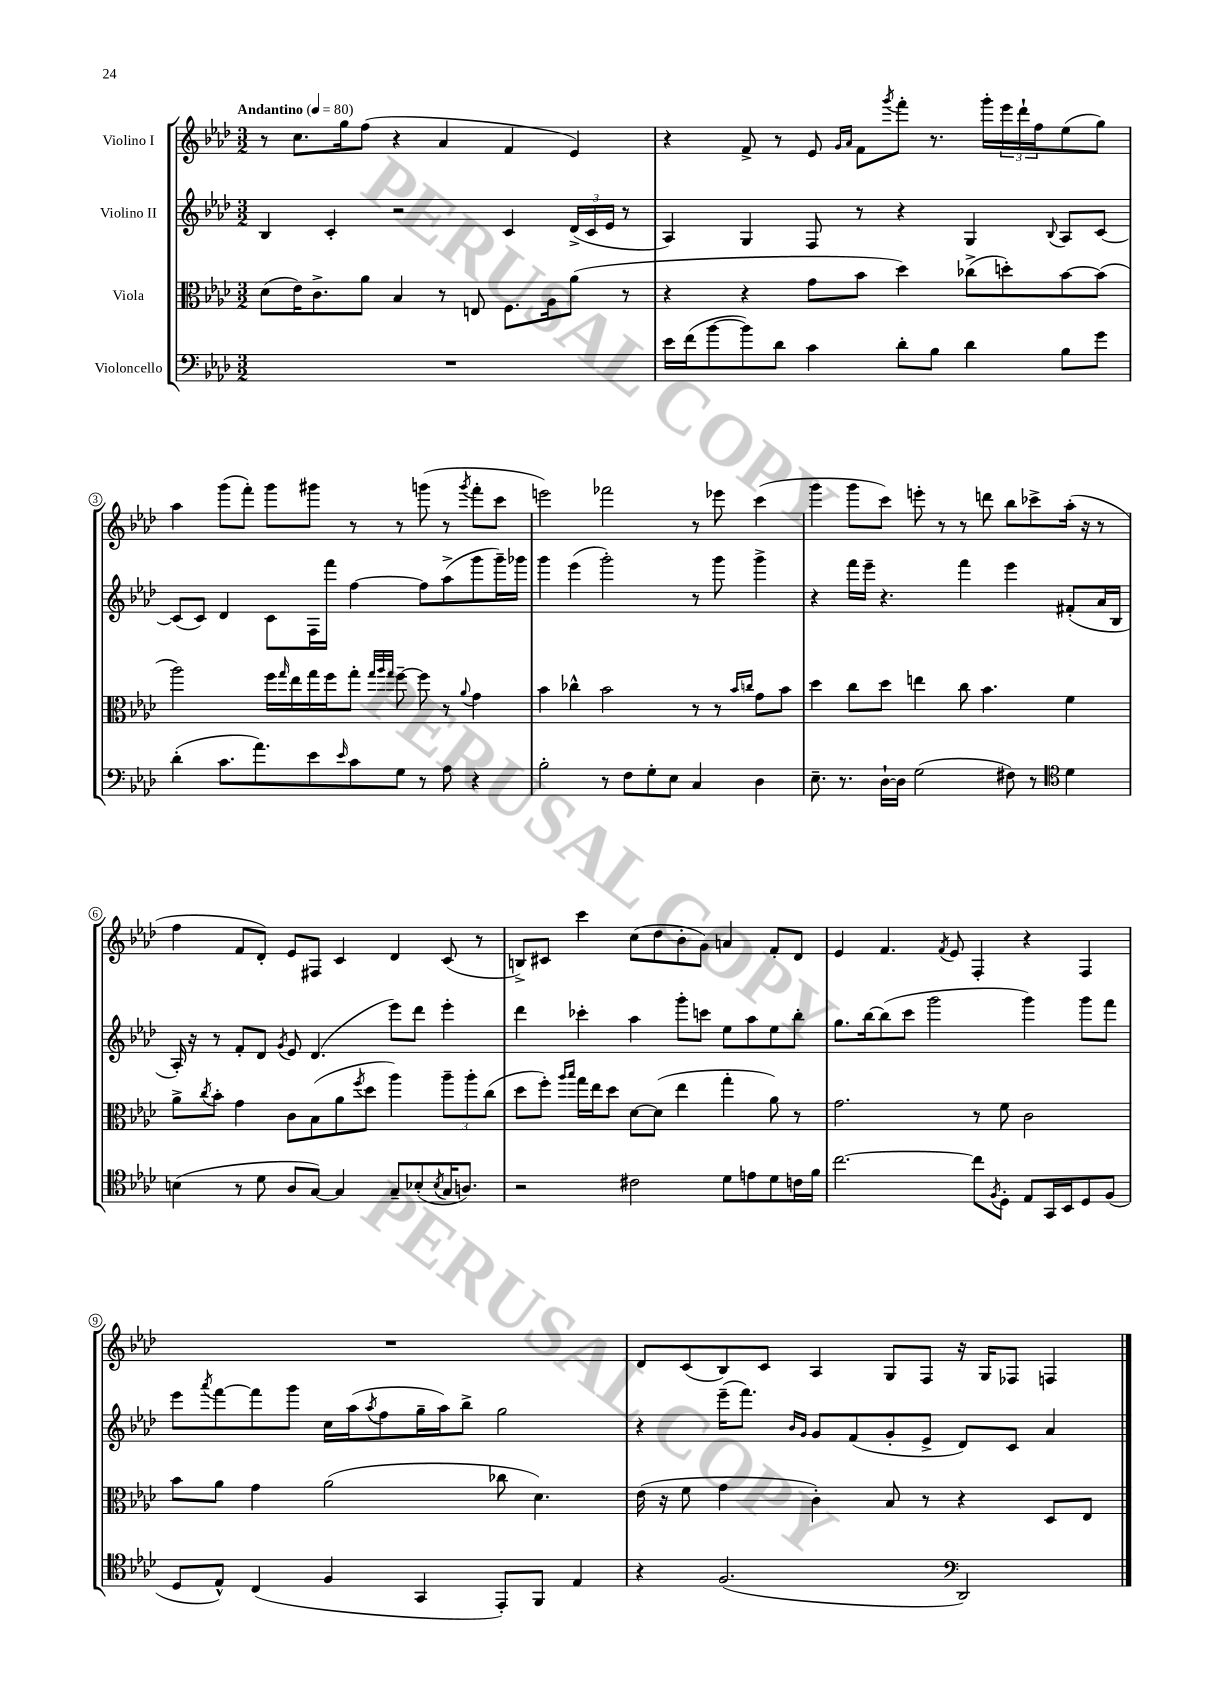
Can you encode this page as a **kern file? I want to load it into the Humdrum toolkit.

**kern	**kern	**kern	**kern
*staff4	*staff3	*staff2	*staff1
*clefF4	*clefC3	*clefG2	*clefG2
*k[b-e-a-d-]	*k[b-e-a-d-]	*k[b-e-a-d-]	*k[b-e-a-d-]
*M3/2	*M3/2	*M3/2	*M3/2
*MM80	*MM80	*MM80	*MM80
1.r	(8d-\L	4B-/	8r
.	16e-\K)	.	8.cc\L
.	8.c^\	.	.
.	.	4c'/	.
.	.	.	16gg\k
.	8a-\J	.	(8ff\J
.	4B-/	2r	4r
.	8r	.	4a-/
.	8E/	.	.
.	8.F\L	4c/	4f/
.	16A-\k	.	.
.	(8a-\J	(24d-^/LL	4e-/)
.	.	24c/	.
.	.	24e-/JJ	.
.	8r	8r	.
=	=	=	=
16e-\LL	4r	4A-/)	4r
(16f\J	.	.	.
[8b-\	.	.	.
8b-\])	4r	4G/	8f^/
8d-\J	.	.	8r
4c\	8g\L	8F/	8e-/
.	.	.	16qqg/LL
.	.	.	16qqa-/JJ
.	8b-\J	8r	8f\L
.	.	.	8qggg/
8d-'\L	4dd-\)	4r	8fff'\J
8B-\J	.	.	8.r
4d-\	(8cc-^\L	4G/	.
.	.	.	16ggg'\LL
.	8dd'\)	.	24eee-\
.	.	.	24ddd-`\
.	.	.	24ff\J
.	.	8qqB-/	.
8B-\L	[8b-\	8A-/L	(8ee-\
8g\J	(8b-\]J	[8c/J	8gg\J)
=	=	=	=
(4d-'\	2aa-\)	(8c/]L	4aa-\
.	.	8c/J)	.
8.c\L	.	4d-/	(8ggg\L
.	.	.	8fff'\J)
8.a-\)	.	.	.
.	16ff\LL	8c\L	8ggg\L
.	16qqgg/	.	.
.	16ee-\	.	.
8e-\	16gg\	16F\L	8ggg#\J
.	16ff\J	16fff\JJ	.
16qqe-/	.	.	.
8c\	8gg'\J	[4ff\	8r
.	32qqgg/LLL	.	.
.	32qqaa-/	.	.
.	32qqgg/JJJ	.	.
8G\J	[8ff~\	.	8r
8r	8ff\]	8ff\]L	(8ggg\
8A-\	8r	(8aa-^\	8r
.	8qqa-/	.	8qggg/
4r	4g\	8ggg\	8fff'\L
.	.	16ggg~\L)	8ccc\J
.	.	16ggg-\JJ	.
=	=	=	=
2B-'\	4b-\	4ggg\	2eee\)
.	4cc-^^\	(4eee-\	.
8r	2b-\	2ggg'\)	2fff-\
8F\L	.	.	.
8G'\	.	.	.
8E-\J	.	.	.
4C/	8r	8r	8r
.	8r	8ggg\	8eee-\
.	16qqb-/LL	.	.
.	16qqcc/JJ	.	.
4D-\	8g\L	4ggg^\	(4ccc\
.	8b-\J	.	.
=	=	=	=
8.E-~\	4dd-\	4r	4ggg\
8.r	.	.	.
.	8cc\L	16fff\LL	8ggg\L
.	.	16eee-~\JJ	.
[16D-`\LL	8dd-\J	4.r	8ccc\J)
16D-\]JJ	.	.	.
(2G\	4ee\	.	8eee'\
.	.	.	8r
.	8cc\	4fff\	8r
.	4.b-\	.	8ddd\
8F#\)	.	4eee-\	8bb-\L
8r	.	.	8ccc-^\
*clefC4	*	*	*
4d-\	4f\	(8f#'/L	(16aa-'\Jk
.	.	.	16r
.	.	16a-/L	8r
.	.	16B-/JJ	.
=	=	=	=
(4B\	8a-^\L	16A-'/)	4ff\
.	.	16r	.
.	8qcc/	.	.
.	8b-'\J	8r	.
8r	4g\	8f'/L	8f/L
8d-\	.	8d-/J	8d-'/J)
.	.	8qg/	.
8A-/L	8c\L	8e-/	8e-/L
[8G/J)	(8B-\	(4.d-/	8F#/J
4G/]	8a-\	.	4c/
.	8qff/	.	.
.	8dd-\J	.	.
8G~/L	4aa-\)	8eee-\L)	4d-/
(8B-'/	.	8ddd-\J	.
8qB-/	.	.	.
16G/K	12aa-~\L	4eee-'\	(8c/
8.A/J)	.	.	.
.	12aa-'\	.	.
.	.	.	8r
.	(12cc\J	.	.
=	=	=	=
2r	8dd-\L	4ddd-\	8B^/L)
.	8ff'\J)	.	8c#/J
.	16qqaa-/LL	.	.
.	16qqbb-/JJ	.	.
.	16gg\LL	4ccc-'\	4ccc\
.	16ee-\J	.	.
.	8dd-\J	.	.
2c#\	[8d-\L	4aa-\	(8cc\L
.	(8d-\]J	.	8dd-\
.	4ee-\	8ggg'\L	8b-'\
.	.	8ccc\J	8g\J)
8d-\L	4gg'\	8ee-\L	4a/
8e\	.	8aa-\	.
8d-\	8a-\)	8ee-\	8f'/L
16c\L	8r	8bb-'\J	8d-/J
16f\JJ	.	.	.
=	=	=	=
[2.cc\	2.g\	8.gg\L	4e-/
.	.	[16bb-\k	.
.	.	(8bb-\]	4.f/
.	.	8ccc\J	.
.	.	2ggg\	.
.	.	.	8qf/
.	.	.	8e-/
8cc\]L	8r	.	4F'/
8qF/	.	.	.
8D-'\J	8f\	.	.
8E-/L	2c\	4ggg\)	4r
16GG/L	.	.	.
16BB-/J	.	.	.
8D-/	.	8ggg\L	4F/
(8F/J	.	8fff\J	.
=	=	=	=
8D-/L	8b-\L	8eee-\L	1.r
.	.	8qaaa-/	.
8E-^^/J)	8a-\J	[8fff\	.
(4C/	4g\	8fff\]	.
.	.	8ggg\J	.
4F/	(2a-\	16cc\LL	.
.	.	(16aa-\J	.
.	.	8qaa-/	.
.	.	8ff\	.
4GG/	.	16gg~\L	.
.	.	16aa-\J)	.
.	.	8bb-^\J	.
8EE-'/L)	8cc-\	2gg\	.
8FF/J	4.d-\)	.	.
4E-/	.	.	.
=	=	=	=
4r	(16e-\	4r	8d-/L
.	16r	.	.
.	8f\	.	(8c/
(2.F/	4g\	(16eee-~\LK	8B-/)
.	.	8.fff\J)	.
.	.	.	8c/J
.	.	16qqb-/LL	.
.	.	16qqg/JJ	.
.	4c'\)	8g/L	4A-/
.	.	(8f/	.
.	8B-/	8g'/	8G/L
.	8r	8e-^/J	8F/J
*clefF4	*	*	*
2DD-/)	4r	8d-/L)	16r
.	.	.	16G/LK
.	.	8c/J	8F-/J
.	8D-/L	4a-/	4F/
.	8E-/J	.	.
==	==	==	==
*-	*-	*-	*-
